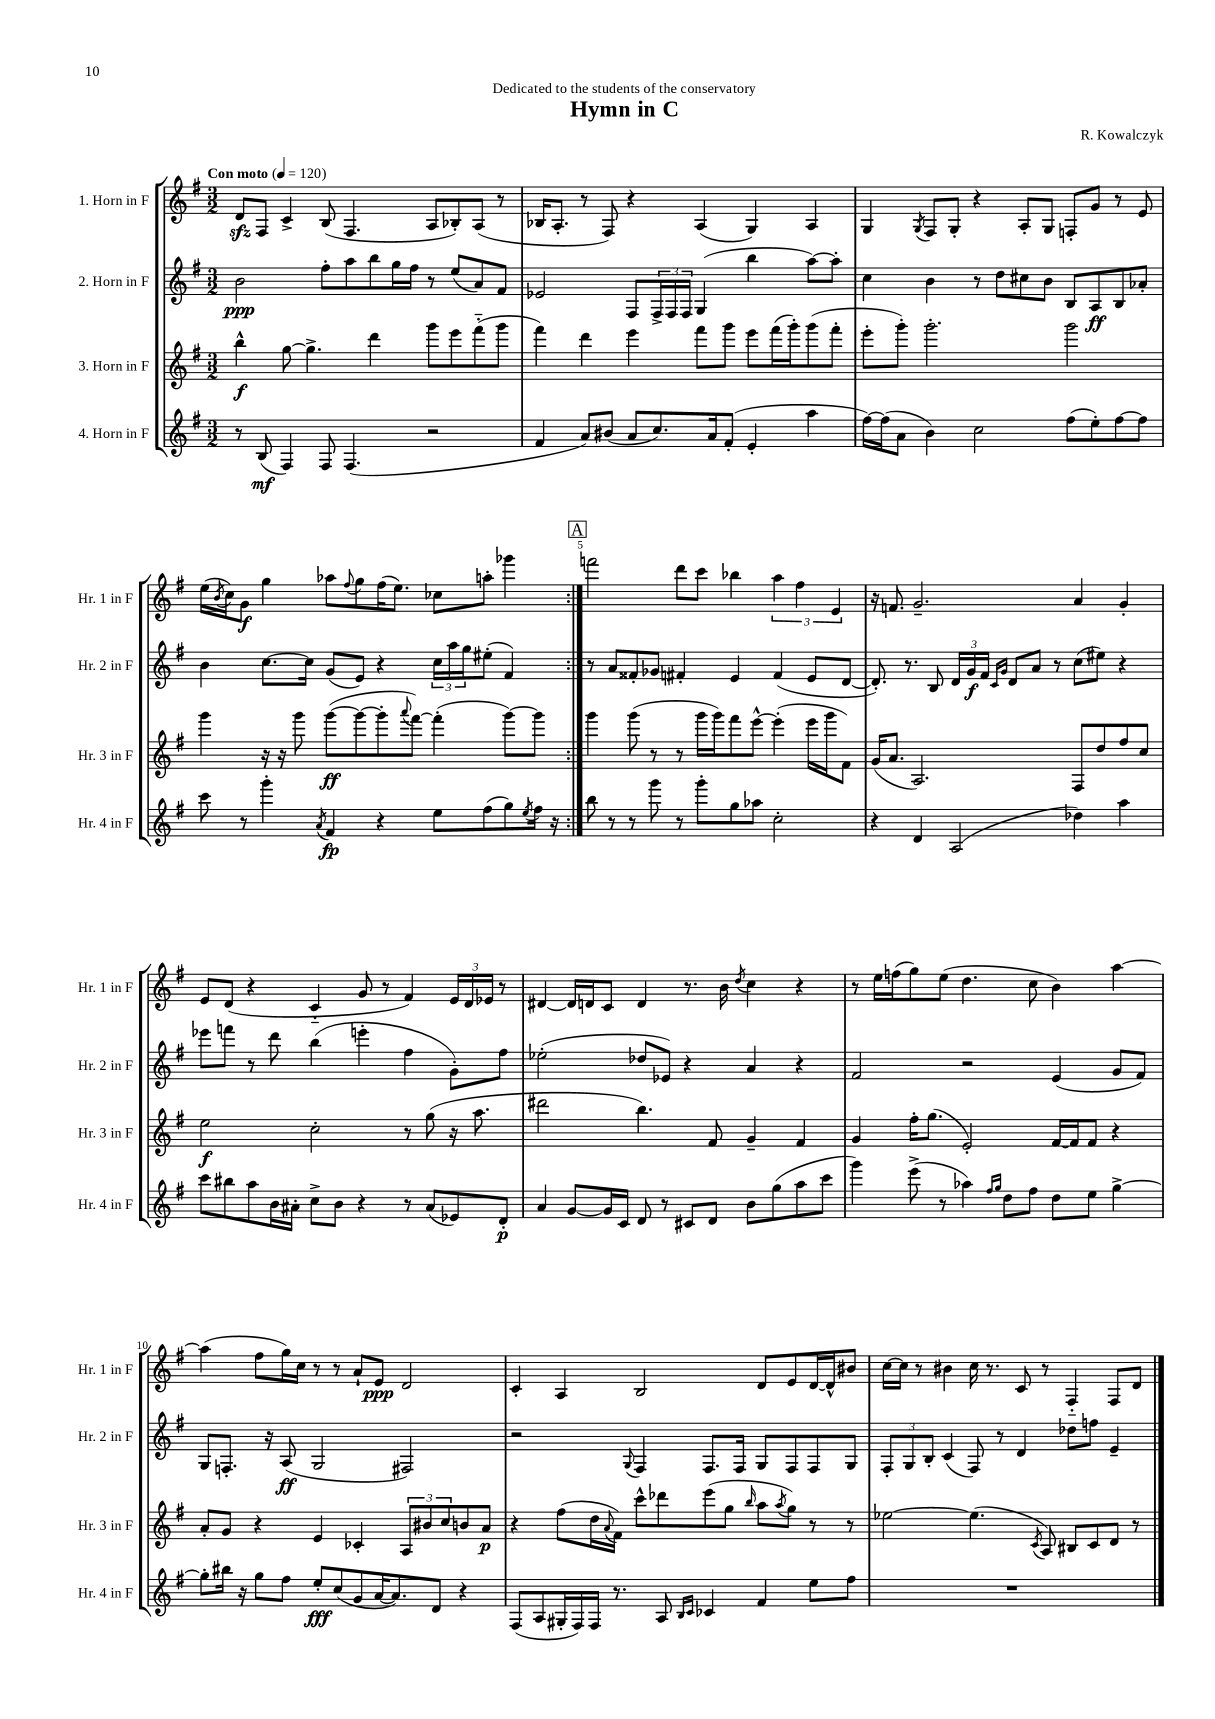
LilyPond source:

\header { title = "Hymn in C" composer = "R. Kowalczyk" dedication = "Dedicated to the students of the conservatory" }
<<
\new StaffGroup <<
\new Staff = "s0" \with { instrumentName = "1. Horn in F" shortInstrumentName = "Hr. 1 in F" } {
    \clef treble \key g \major \numericTimeSignature \time 3/2 \tempo "Con moto" 4 = 120
    \repeat volta 2 { d'8\sfz fis8 c'4-> b8( fis4. a8 bes8-.) a8( r8 |
    bes16 a8.-. r8 fis8) r4 a4( g4) a4 |
    g4 \acciaccatura { g8 } fis8 g8-. r4 a8-. g8 f8-. g'8 r8 e'8 |
    e''16( \acciaccatura { b'8 } c''16) g'8\f g''4 aes''8 \appoggiatura { fis''8 } g''8 fis''16( e''8.) ces''8 a''8-. ges'''4 | }
    \mark \markup { \box "A" } f'''2 d'''8 c'''8 bes''4 \tuplet 3/2 { a''4 fis''4 e'4 } |
    r16 f'8. g'2.-- a'4 g'4-. |
    e'8 d'8( r4 c'4-_ g'8 r8 fis'4) \tuplet 3/2 { e'16 d'16 ees'16 } r8 |
    dis'4~ dis'16 d'16 c'8 d'4 r8. b'16 \acciaccatura { d''8 } c''4 r4 |
    r8 e''16 f''16( g''8) e''8( d''4. c''8 b'4) a''4~ |
    a''4( fis''8 g''16) c''16 r8 r8 a'8-! e'8\ppp d'2 |
    c'4-. a4 b2 d'8 e'8 d'16~ d'16-^ bis'8 |
    c''16~ c''16 r8 bis'4 c''16 r8. c'8 r8 fis4-_ fis8 d'8 \bar "|." |
}
\new Staff = "s1" \with { instrumentName = "2. Horn in F" shortInstrumentName = "Hr. 2 in F" } {
    \clef treble \key g \major \numericTimeSignature \time 3/2
    \repeat volta 2 { b'2\ppp fis''8-. a''8 b''8 g''16 fis''16 r8 e''8( a'8) fis'8 |
    ees'2 fis8 \tuplet 3/2 { fis16-> fis16 fis16 } g4( b''4 a''8~) a''8-. |
    c''4 b'4 r8 d''8 cis''8 b'8 b8 a8\ff b8 aes'8-. |
    b'4 c''8.~ c''16 g'8( e'8) r4 \tuplet 3/2 { c''16 a''16 g''16 } eis''8-.( fis'4) | }
    \mark \markup { \box "A" } r8 a'8 fisis'8-. ges'8 fis'4-. e'4 fis'4( e'8 d'8~ |
    d'8.-.) r8. b8 \tuplet 3/2 { d'16 g'16\f fis'16 } \grace { c'16 g'16 } d'8 a'8 r8 c''8( eis''8) r4 |
    ees'''8 f'''8 r8 d'''8 b''4( e'''4-. fis''4 g'8-.) fis''8 |
    ees''2-.( des''8 ees'8) r4 a'4 r4 |
    fis'2 r2 e'4( g'8 fis'8) |
    g8 f8.-. r16 a8\ff( g2 fis2) |
    r2 \appoggiatura { g8 } fis4 fis8. fis16 g8 fis8 fis8 g8 |
    \tuplet 3/2 { fis8-. g8 b8-. } c'4( fis8) r8 d'4 des''8 f''8 e'4-- \bar "|." |
}
\new Staff = "s2" \with { instrumentName = "3. Horn in F" shortInstrumentName = "Hr. 3 in F" } {
    \clef treble \key g \major \numericTimeSignature \time 3/2
    \repeat volta 2 { b''4-^\f g''8~ g''4.-> d'''4 g'''8 e'''8 fis'''8-_( g'''8 |
    fis'''4) d'''4 e'''4 fis'''8 g'''8 e'''8 fis'''16( g'''16-.) g'''8( fis'''8-. |
    e'''8-. g'''8-.) g'''2.-. g'''2 |
    g'''4 r16 r16 g'''8 g'''8~\ff( g'''8~ g'''8-. \appoggiatura { a'''8 } fis'''8~) fis'''4-.( g'''8~) g'''8 | }
    \mark \markup { \box "A" } g'''4 g'''8( r8 r8 g'''16 g'''16) fis'''8 e'''8~-^ e'''4-.( e'''16 g'''16 fis'8) |
    g'16( a'8. a2.) fis8 d''8 fis''8 c''8 |
    e''2\f c''2-. r8 g''8( r16 a''8. |
    dis'''2 b''4.) fis'8 g'4-- fis'4 |
    g'4 fis''16-. g''8.( e'2-.) fis'16~ fis'16 fis'8 r4 |
    a'8-. g'8 r4 e'4 ces'4-. \tuplet 3/2 { a8 bis'8 c''8 } b'8 a'8\p |
    r4 fis''8( d''16 \appoggiatura { a'8 } fis'16) c'''8-^ des'''8 e'''8( g''8 \grace { b''16 } a''8 \acciaccatura { a''8 } g''8) r8 r8 |
    ees''2~ ees''4.( \acciaccatura { c'8 } a8) bis8 c'8 d'8 r8 \bar "|." |
}
\new Staff = "s3" \with { instrumentName = "4. Horn in F" shortInstrumentName = "Hr. 4 in F" } {
    \clef treble \key g \major \numericTimeSignature \time 3/2
    \repeat volta 2 { r8 b8\mf( fis4) fis8 fis4.( r2 |
    fis'4 a'8) bis'8( a'8 c''8.) a'16 fis'8-.( e'4-. a''4 |
    fis''16~) fis''16( a'8 b'4) c''2 fis''8( e''8-.) fis''8~ fis''8 |
    c'''8 r8 g'''4-. \acciaccatura { a'8 } fis'4\fp r4 e''8 fis''8( g''8) \acciaccatura { e''8 } fis''16 r16 | }
    \mark \markup { \box "A" } b''8 r8 r8 g'''8 r8 g'''8-. g''8 aes''8 c''2-. |
    r4 d'4 a2( des''4) a''4 |
    c'''8 bis''8 a''8 b'16 ais'16-. c''8-> b'8 r4 r8 ais'8( ees'8) d'8-.\p |
    a'4 g'8~ g'16 c'16 d'8 r8 cis'8 d'8 b'8 g''8( a''8 c'''8 |
    g'''4) e'''8->( r8 aes''4) \grace { fis''16 g''16 } d''8 fis''8 d''8 e''8 g''4~-> |
    g''8-. bis''16 r16 g''8 fis''8 e''8-.\fff c''8( g'8 a'16~ a'8.) d'8 r4 |
    fis8( a8 gis16-. fis16) fis16 r8. a8 \grace { b16 c'16 } ces'4 fis'4 e''8 fis''8 |
    R1. \bar "|." |
}
>>
>>
\layout { \context { \Score \override BarNumber.break-visibility = ##(#f #t #t) barNumberVisibility = #(every-nth-bar-number-visible 5) } }
